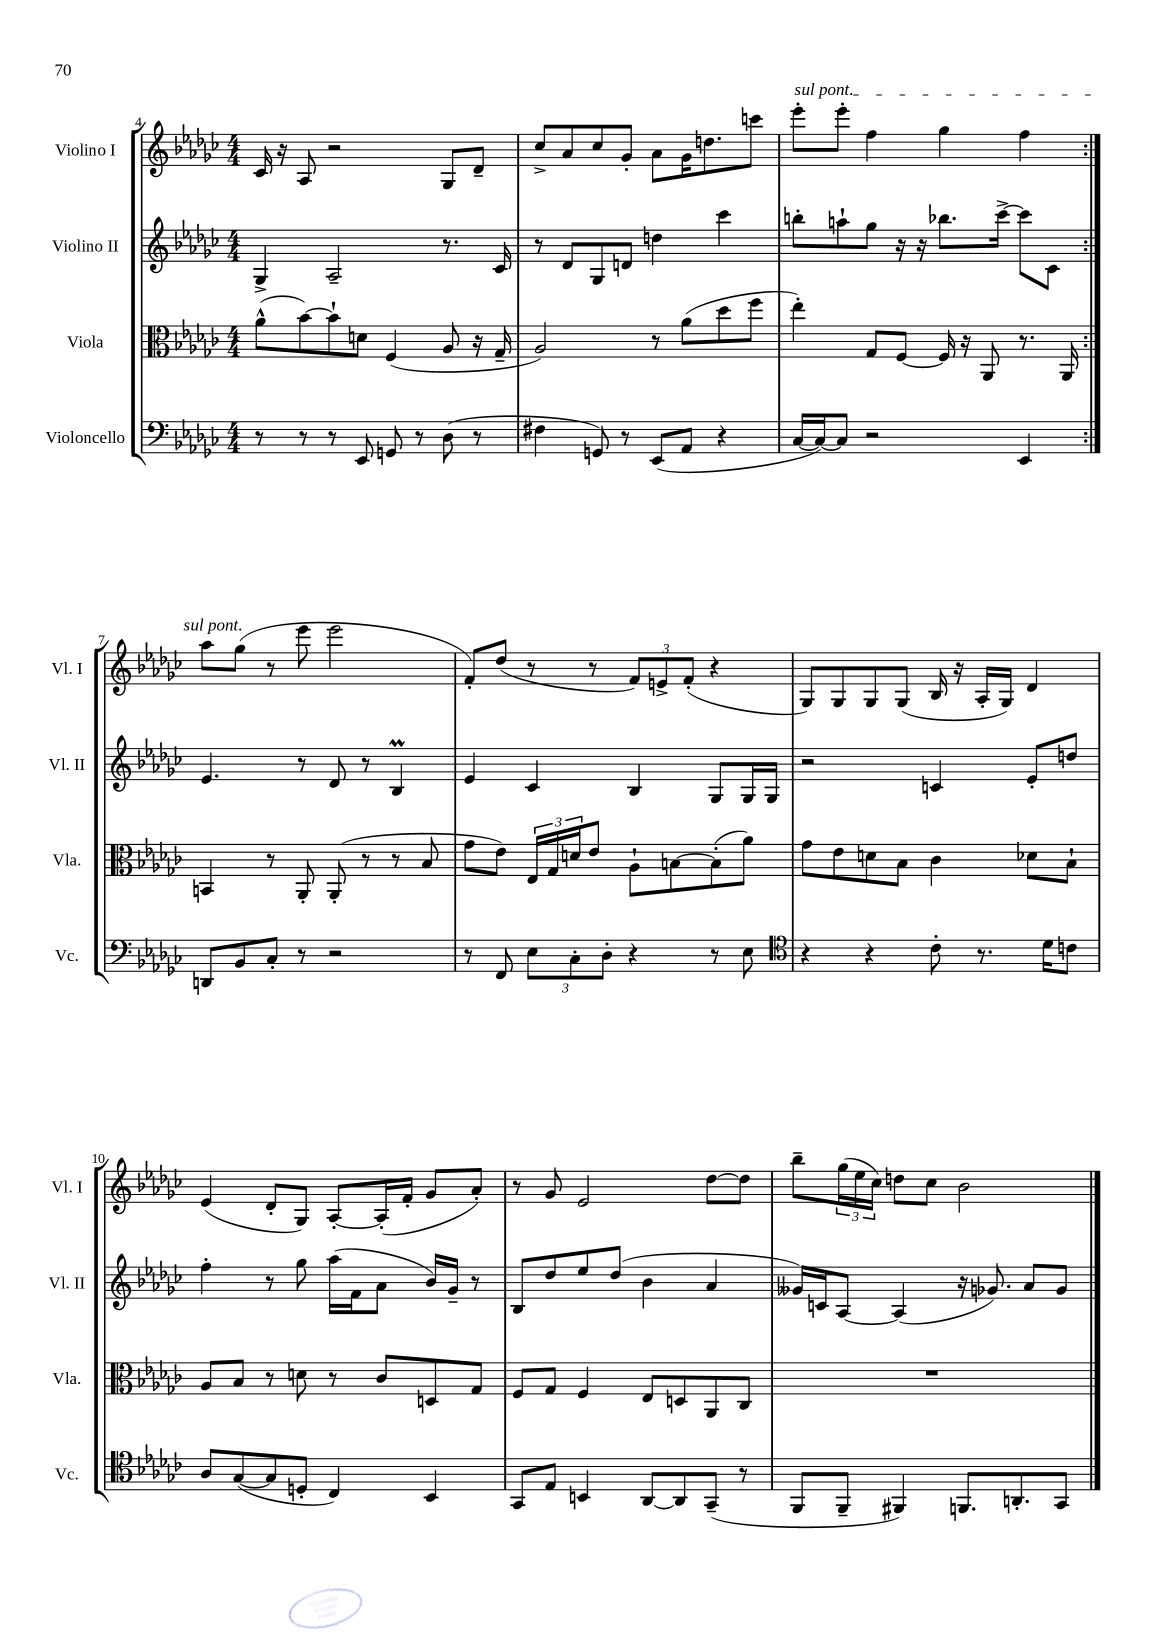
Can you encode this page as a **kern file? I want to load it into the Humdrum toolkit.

**kern	**kern	**kern	**kern
*staff4	*staff3	*staff2	*staff1
*clefF4	*clefC3	*clefG2	*clefG2
*k[b-e-a-d-g-c-]	*k[b-e-a-d-g-c-]	*k[b-e-a-d-g-c-]	*k[b-e-a-d-g-c-]
*M4/4	*M4/4	*M4/4	*M4/4
8r	(8a-^^	4G-^	16c-
.	.	.	16r
8r	[8b-)	.	8A-
8r	8b-`]	2A-~	2r
8EE-	8d	.	.
8GG	(4F	.	.
8r	.	.	.
(8D-	8A-	8.r	8G-
8r	16r	.	8d-~
.	16G-~	16c-	.
=	=	=	=
4F#	2A-)	8r	8cc-^
.	.	8d-	8a-
8GG)	.	8G-	8cc-
8r	.	8d	8g-'
(8EE-	8r	4dd	8a-
8AA-	(8a-	.	16g-
.	.	.	8.dd
4r	8dd-	4ccc-	.
.	8ff	.	8ccc
=	=	=	=
[16C-	4ee-')	8bb'	8eee-'
16C-_)	.	.	.
8C-]	.	8aa`	8eee-'
2r	8G-	8gg-	4ff
.	[8F	16r	.
.	.	16r	.
.	16F]	8.bb-	4gg-
.	16r	.	.
.	8AA-	.	.
.	.	[16ccc-^	.
4EE-	8.r	8ccc-]	4ff
.	.	8c-	.
.	16AA-	.	.
=:|!	=:|!	=:|!	=:|!
8DD	4BB	4.e-	8aa-
8BB-	.	.	(8gg-
8C-'	8r	.	8r
8r	8AA-'	8r	8eee-
2r	(8AA-'	8d-	2eee-
.	8r	8r	.
.	8r	4B-	.
.	8B-	.	.
=	=	=	=
8r	8g-	4e-	8f')
8FF	8e-)	.	(8dd-
12E-	24E-	4c-	8r
.	24G-	.	.
12C-'	24d	.	.
.	8e-	.	8r
12D-'	.	.	.
4r	8A-`	4B-	12f)
.	.	.	12e^
.	[8B	.	.
.	.	.	(12f'
8r	(8B']	8G-	4r
8E-	8a-)	16G-	.
.	.	16G-	.
=	=	=	=
*clefC4	*	*	*
4r	8g-	2r	8G-)
.	8e-	.	8G-
4r	8d	.	8G-
.	8B-	.	(8G-
8c-'	4c-	4c	16B-
.	.	.	16r
8.r	.	.	16A-'
.	.	.	16G-)
.	8d-	8e-'	4d-
16d-	.	.	.
8c	8B-`	8dd	.
=	=	=	=
8A-	8A-	4ff'	(4e-
([8G-	8B-	.	.
8G-]	8r	8r	8d-'
8D'	8d	8gg-	8G-)
4C-)	8r	(16aa-	[8A-'
.	.	16f	.
.	8c-	8a-	(16A-']
.	.	.	16f'
4BB-	8D	16b-)	8g-
.	.	16g-~	.
.	8G-	8r	8a-')
=	=	=	=
8GG-	8F	8B-	8r
8E-	8G-	8dd-	8g-
4BB	4F	8ee-	2e-
.	.	(8dd-	.
[8AA-	8E-	4b-	.
8AA-]	8D	.	.
(8GG-~	8AA-	4a-	[8dd-
8r	8C-	.	8dd-]
=	=	=	=
8FF	1r	16g--)	8bb-~
.	.	16c	.
8FF~	.	[8A-	(24gg-
.	.	.	24ee-
.	.	.	24cc-)
4FF#)	.	(4A-]	8dd
.	.	.	8cc-
8.FF	.	16r	2b-
.	.	8.g-)	.
8.AA'	.	.	.
.	.	8a-	.
8GG-	.	8g-	.
==	==	==	==
*-	*-	*-	*-
